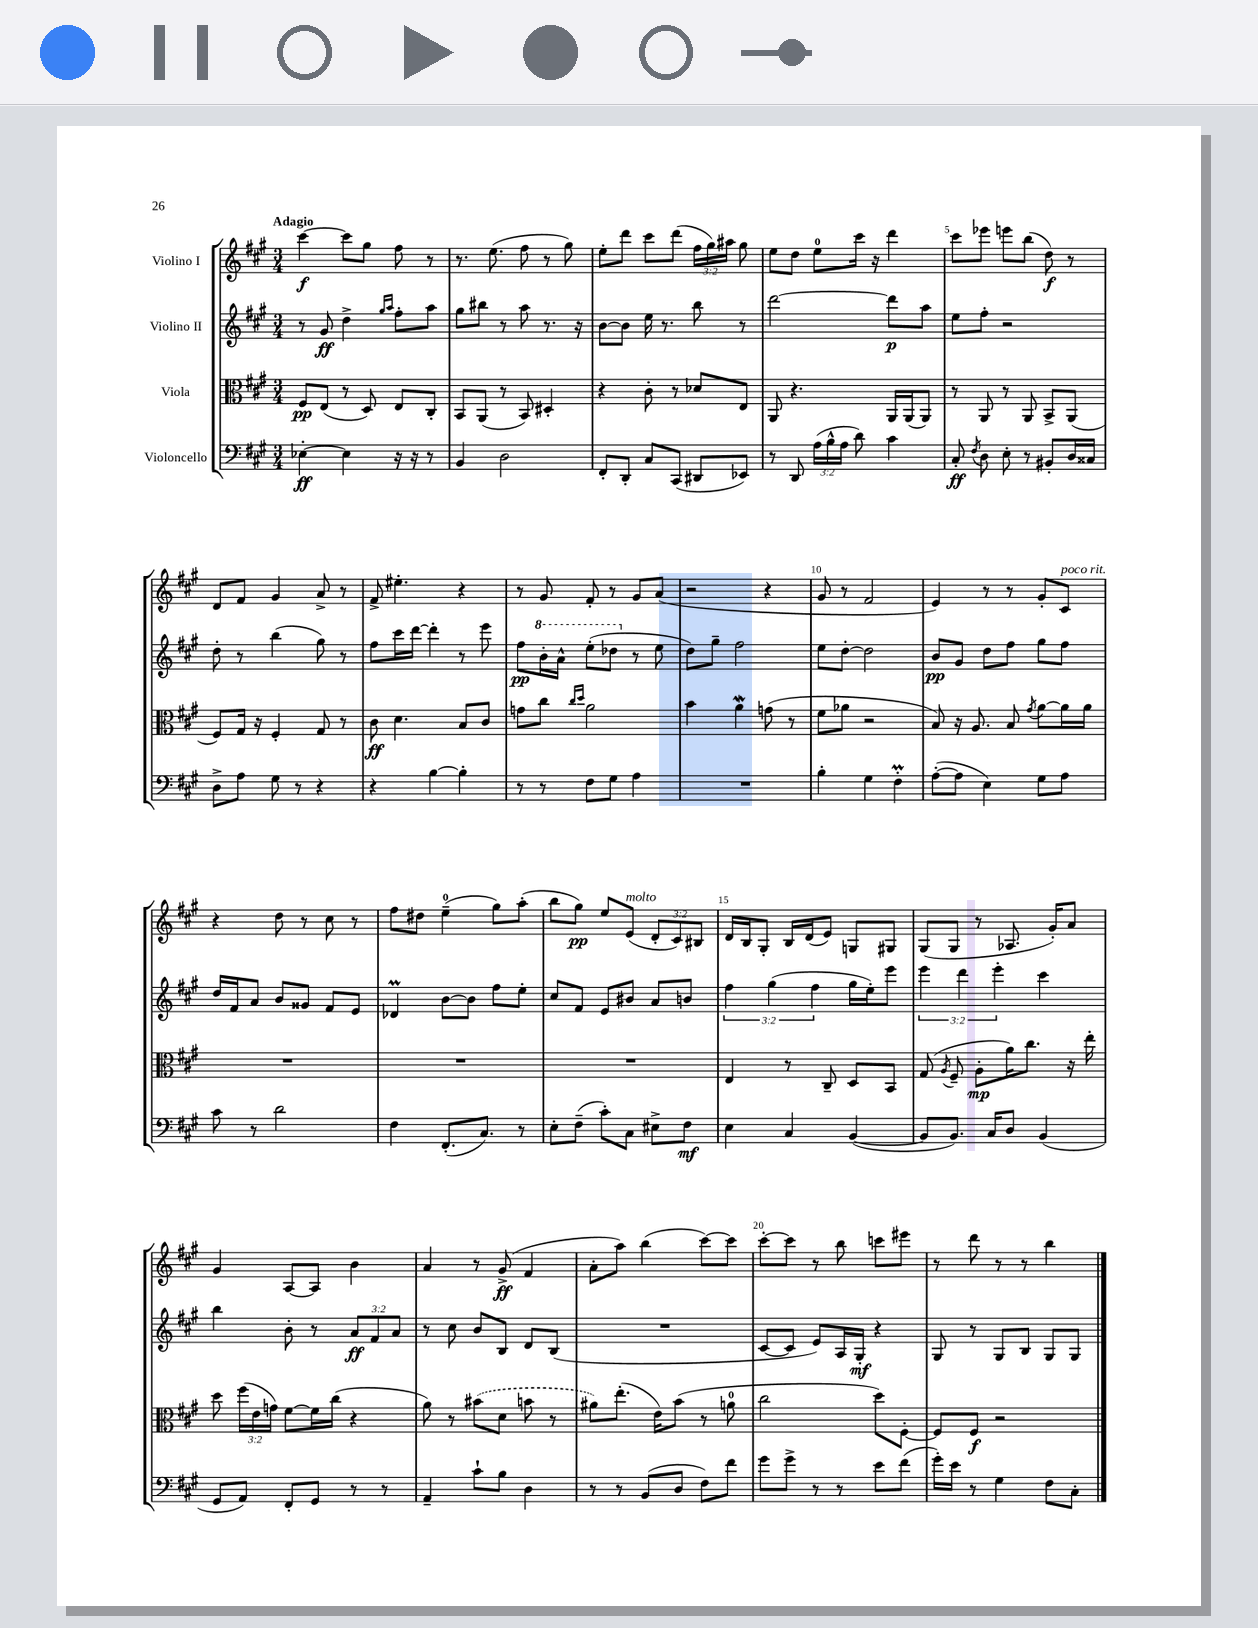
<<
\new StaffGroup <<
\new Staff = "s0" \with { instrumentName = "Violino I" } {
    \clef treble \key a \major \numericTimeSignature \time 3/4 \override Staff.TupletNumber.text = #tuplet-number::calc-fraction-text \tempo "Adagio"
    \autoBeamOff cis'''4~\f cis'''8[ gis''8] fis''8 r8 |
    r8. e''8.( fis''8 r8 gis''8) |
    e''8[-. d'''8] cis'''8[ d'''8]( \tuplet 3/2 { fis''16[ gis''16) ais''16] } gis''8 |
    e''8[ d''8] e''8[-0 cis'''16] r16 d'''4 |
    cis'''8[ ees'''8] e'''8[ b''8]( d''8\f) r8 |
    d'8[ fis'8] gis'4 a'8-> r8 |
    fis'8-> eis''4.-. r4 |
    r8 gis'8 fis'8-. r8 gis'8[ a'8]( |
    r2 r4 |
    gis'8 r8 fis'2 |
    e'4) r8 r8 gis'8[-. cis'8]^\markup { \italic "poco rit." } |
    r4 d''8 r8 cis''8 r8 |
    fis''8[ dis''8] e''4-0--( gis''8[) a''8]-.( |
    b''8[ gis''8]\pp) e''8[ e'8]^\markup { \italic "molto" }( \tuplet 3/2 { d'8[-. cis'8) bis8] } |
    d'16[ b16 gis8]-. b16[ d'16( e'8]) g8[ gis8] |
    gis8[( gis8] r8 aes8. gis'16[-.) a'8] |
    gis'4 a8[~ a8] b'4 |
    a'4 r8 gis'8->\ff( fis'4 |
    a'8[-. a''8]) b''4( cis'''8[~) cis'''8] |
    cis'''8[~-. cis'''8] r8 b''8 c'''8[ eis'''8] |
    r8 d'''8 r8 r8 b''4 \bar "|." |
}
\new Staff = "s1" \with { instrumentName = "Violino II" } {
    \clef treble \key a \major \numericTimeSignature \time 3/4 \override Staff.TupletNumber.text = #tuplet-number::calc-fraction-text
    \autoBeamOff r8 gis'8\ff d''4-> \grace { gis''16[ a''16] } fis''8[-. a''8] |
    gis''8[ bis''8] r8 a''8 r8. r16 |
    b'8[~ b'8] e''16 r8. b''8 r8 |
    d'''2~ d'''8[\p a''8] |
    e''8[ fis''8]-. r2 |
    d''8-. r8 b''4( gis''8) r8 |
    fis''8[ cis'''16 d'''16]~ d'''4-. r8 e'''8 |
    fis''8[\pp \ottava #1 b''16-. a''16]-^ e'''8[-.( des'''8] \ottava #0 r8 e''8 |
    d''8[) gis''8]-- fis''2 |
    e''8[ d''8]~-. d''2 |
    b'8[\pp gis'8] d''8[ fis''8] gis''8[ fis''8] |
    d''16[ fis'16 a'8] b'8[ gisis'8] fis'8[ e'8] |
    des'4\prall b'8[~ b'8] fis''8[ e''8]-. |
    cis''8[ fis'8] e'8[ bis'8] a'8[ b'8] |
    \tuplet 3/2 { fis''4 gis''4( fis''4 } gis''16[ e''16-.) e'''8] |
    \tuplet 3/2 { e'''4 d'''4 e'''4-. } cis'''4 |
    b''4 b'8-. r8 \tuplet 3/2 { a'8[\ff fis'8 a'8] } |
    r8 cis''8 b'8[ b8] d'8[ b8]( |
    R2. |
    cis'8[~ cis'8] e'8[) a16 gis16]-.\mf r4 |
    gis8 r8 gis8[ b8] gis8[ gis8] \bar "|." |
}
\new Staff = "s2" \with { instrumentName = "Viola" } {
    \clef alto \key a \major \numericTimeSignature \time 3/4 \override Staff.TupletNumber.text = #tuplet-number::calc-fraction-text
    \autoBeamOff fis8[\pp e8]( r8 d8) e8[ cis8]-. |
    b,8[ a,8]( r8 b,8) dis4-. |
    r4 cis'8-. r8 des'8[ e8] |
    a,8 r4. a,16[ a,16( a,8]) |
    r8 a,8 r8 a,8 b,8[-> a,8]( |
    fis8[) gis16] r16 fis4-. gis8 r8 |
    cis'8\ff d'4. b8[ cis'8] |
    g'8[ cis''8] \grace { cis''16[ d''16] } a'2 |
    b'4 a'4\mordent g'8( r8 |
    fis'8[ aes'8] r2 |
    b8) r16 a8. b8 \acciaccatura { gis'8 } a'8[~ a'16 a'16] |
    R2. |
    R2. |
    R2. |
    e4 r8 cis8-- d8[ b,8] |
    gis8( \acciaccatura { a8 } fis8-- a8[-.\mp a'16) cis''8.] r16 e''16-. |
    d''8 \tuplet 3/2 { fis''16[( e'16 g'16]) } fis'8[~ fis'16 cis''16]( r4 |
    a'8) r8 \once \slurDashed bis'8[( d'8] b'8 r8 |
    ais'8[) e''8.]-.( e'16[) b'8]( r8 a'8-0 |
    cis''2 d''8[) fis8]~-. |
    fis8[ fis8]\f r2 \bar "|." |
}
\new Staff = "s3" \with { instrumentName = "Violoncello" } {
    \clef bass \key a \major \numericTimeSignature \time 3/4 \override Staff.TupletNumber.text = #tuplet-number::calc-fraction-text
    \autoBeamOff ees4~-.\ff ees4 r16 r16 r8 |
    b,4 d2 |
    fis,8[-. d,8]-. cis8[ cis,8]( dis,8[ ees,8]) |
    r8 d,8 \tuplet 3/2 { a16[( b16-^ a16] } d'8) cis'4 |
    cis8-.\ff \acciaccatura { fis8 } d8 e8-. r8 bis,8[-. d16 cisis16] |
    d8[-> a8] gis8 r8 r4 |
    r4 b4~ b4-. |
    r8 r8 fis8[ gis8] a4 |
    R2. |
    b4-. gis4 fis4-.\prall |
    a8[~-.( a8] e4) gis8[ a8] |
    cis'8 r8 d'2 |
    fis4 fis,8.[-.( cis8.]) r8 |
    e8[-. fis8]--( cis'8[-.) cis8] eis8[-> fis8]\mf |
    e4 cis4 b,4~( |
    b,8[ b,8.]) cis16[ d8] b,4( |
    gis,8[ a,8]) fis,8[-. gis,8] r8 r8 |
    a,4-- cis'8[-! b8] d4 |
    r8 r8 b,8[( d8] fis8[) fis'8] |
    gis'8[ gis'8]-> r8 r8 e'8[ fis'8]( |
    gis'16[-.) e'16] r8 gis4 fis8[ cis8]-. \bar "|." |
}
>>
>>
\layout { \context { \Score \override BarNumber.break-visibility = ##(#f #t #t) barNumberVisibility = #(every-nth-bar-number-visible 5) } }
